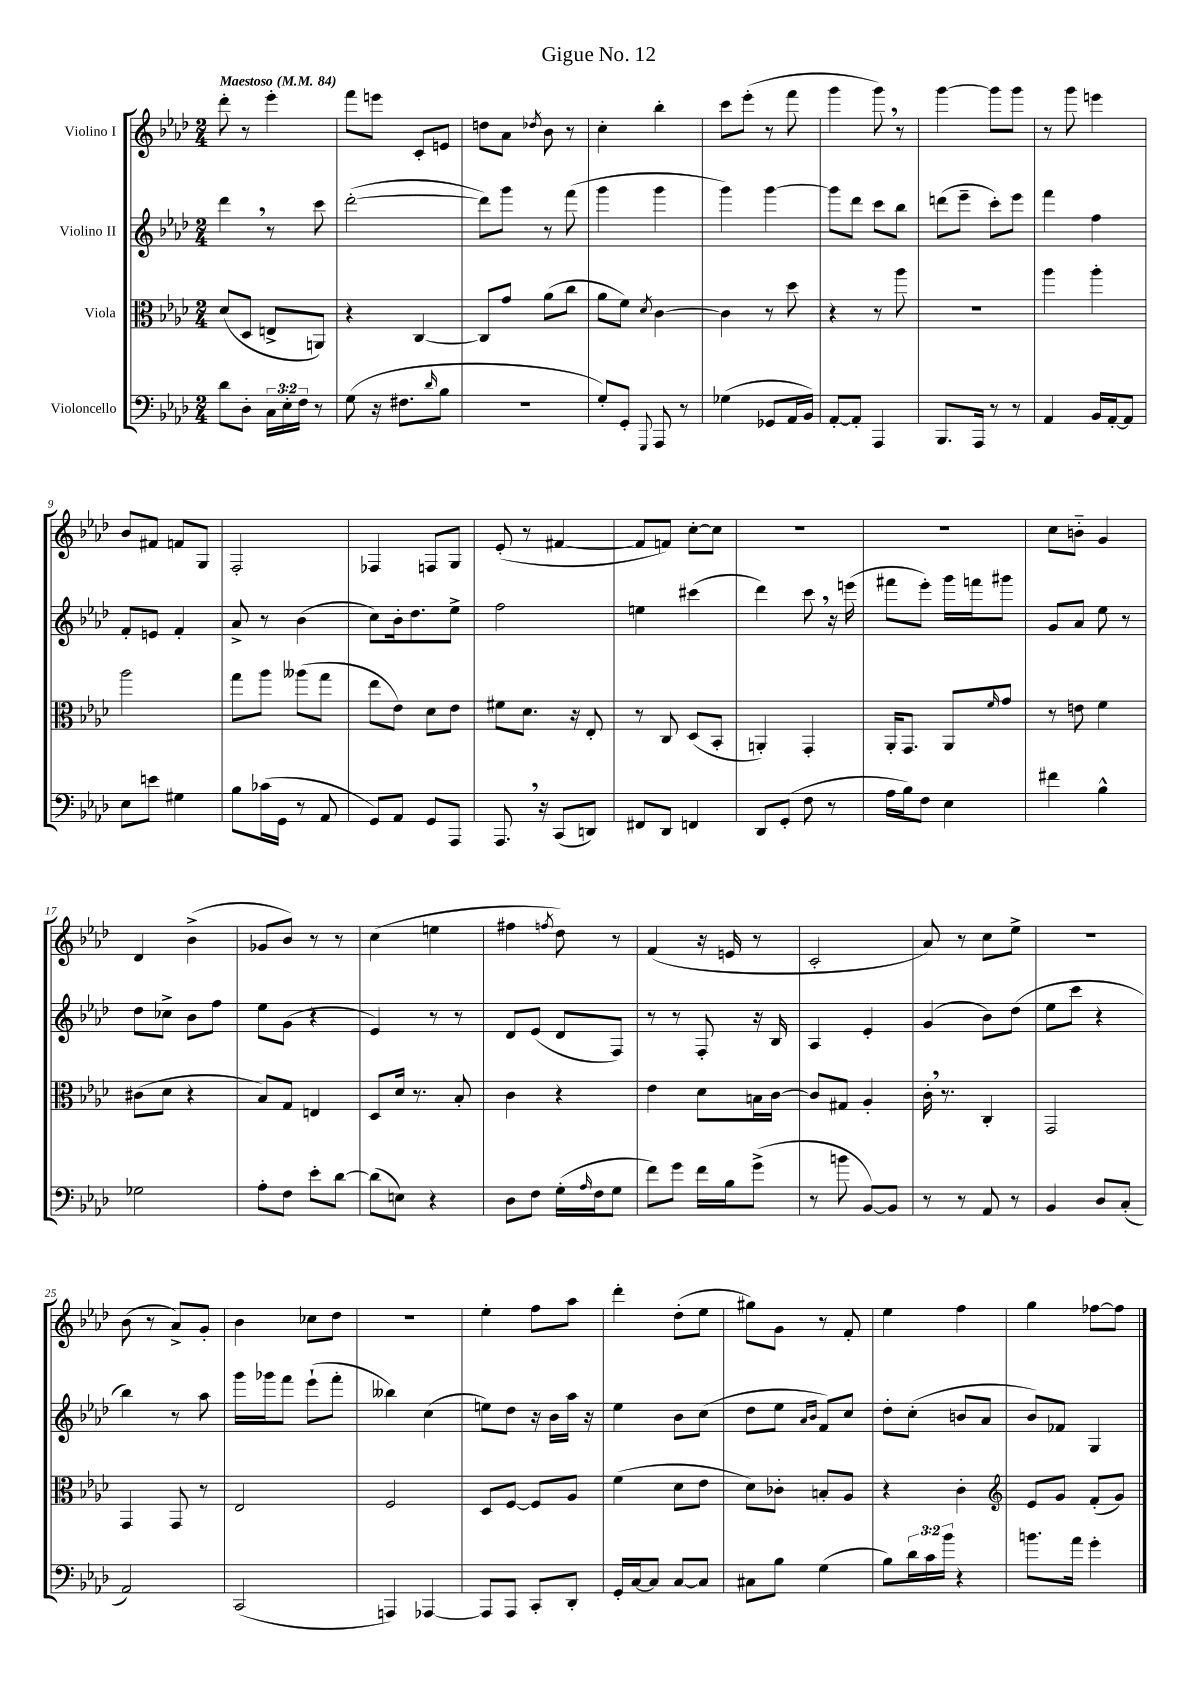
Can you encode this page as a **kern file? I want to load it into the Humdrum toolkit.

**kern	**kern	**kern	**kern
*staff4	*staff3	*staff2	*staff1
*clefF4	*clefC3	*clefG2	*clefG2
*k[b-e-a-d-]	*k[b-e-a-d-]	*k[b-e-a-d-]	*k[b-e-a-d-]
*M2/4	*M2/4	*M2/4	*M2/4
*MM84	*MM84	*MM84	*MM84
8d-	(8d-	4ddd-	8ddd-'
8D-'	8D-	.	8r
24C	8E^	8r	4eee-'
24E-'	.	.	.
24F	.	.	.
8r	8AA)	8ccc	.
=	=	=	=
(8G	4r	([2ddd-'	8fff
16r	.	.	8eee
8.F#	.	.	.
.	[4C	.	8c'
16qqd-	.	.	.
8B-	.	.	8e
=	=	=	=
2r	8C]	8ddd-])	8dd
.	8g	8ggg	8a-
.	.	.	8qdd-
.	(8a-	8r	8b-
.	8cc	(8fff	8r
=	=	=	=
8G')	8a-	4ggg	4cc'
8GG'	8f)	.	.
8qqGGG	8qd-	.	.
8AAA-	[4c	4ggg	4bb-'
8r	.	.	.
=	=	=	=
(4G-	4c]	4ggg)	8ccc
.	.	.	(8eee-'
8GG-	8r	[4ggg	8r
16AA-	8dd-	.	8fff
16BB-)	.	.	.
=	=	=	=
[8AA-'	4r	8ggg]	4ggg
8AA-']	.	8ddd-	.
4AAA-	8r	8ccc	8ggg)
.	8aa-	8bb-	8r
=	=	=	=
8.BBB-	2r	(8ddd	[4ggg
.	.	8eee-~	.
16AAA-	.	.	.
8r	.	8ccc')	8ggg]
8r	.	8eee-	8ggg
=	=	=	=
4AA-	4aa-	4fff	8r
.	.	.	8ggg
16BB-	4aa-'	4ff	4eee
[16AA-'	.	.	.
8AA-]	.	.	.
=	=	=	=
8E-	2aa-	8f'	8b-
8e	.	8e	8f#
4G#	.	4f'	8f
.	.	.	8G
=	=	=	=
8B-	8gg	8a-^	2F'
(16c-	8aa-	8r	.
16GG	.	.	.
8r	(8aa--	(4b-	.
8AA-	8gg	.	.
=	=	=	=
8GG)	8ee-	8cc)	4F-
8AA-	8e-)	16b-'	.
.	.	8.dd-	.
8GG	8d-	.	8F
8AAA-	8e-	8ee-^	8G
=	=	=	=
8.AAA-	8f#	2ff	(8e-'
.	8.d-	.	8r
16r	.	.	.
(8CC	.	.	[4f#
.	16r	.	.
8DD)	8E-'	.	.
=	=	=	=
8FF#	8r	4ee	8f#]
8DD-	8C	.	8f)
4FF	(8D-	(4ccc#	[8cc'
.	8BB-'	.	8cc]
=	=	=	=
8DD-	4AA')	4ddd-)	2r
(8GG'	.	.	.
8F	4GG'	8ccc	.
8r	.	16r	.
.	.	(16eee	.
=	=	=	=
16A-	16AA-'	8fff#	2r
16B-)	8.GG	.	.
8F	.	8eee-')	.
4E-	8AA-	16ggg	.
.	.	16fff	.
.	16qqf	.	.
.	8g	8ggg#	.
=	=	=	=
4f#	8r	8g	8cc
.	8e	8a-	8b'~
4B-^^	4f	8ee-	4g
.	.	8r	.
=	=	=	=
2G-	(8c#	8dd-	4d-
.	8d-	8cc-^	.
.	4r	8b-	(4b-^
.	.	8ff	.
=	=	=	=
8A-'	8B-)	8ee-	8g-
8F	8G	(8g	8b-)
8e-'	4E	4r	8r
[8d-	.	.	8r
=	=	=	=
(8d-]	8D-	4e-)	(4cc
8E)	16d-	.	.
.	8.r	.	.
4r	.	8r	4ee
.	8B-'	8r	.
=	=	=	=
8D-	4c	8d-	4ff#
8F	.	(8e-	.
.	.	.	8qff
(16G'	4r	8d-	8dd-)
16qqA-	.	.	.
16F	.	.	.
8G	.	8F)	8r
=	=	=	=
8f)	4e-	8r	(4f
8g	.	8r	.
16f	8d-	8F'	16r
16B-	.	.	16e
(8g^	16B	16r	8r
.	[16c	16B-	.
=	=	=	=
8r	8c]	4A-	2c'
8b	8G#	.	.
[8BB-)	4A-'	4e-'	.
8BB-]	.	.	.
=	=	=	=
8r	16c'	(4g	8a-)
.	8.r	.	.
8r	.	.	8r
8AA-	4C'	8b-)	8cc
8r	.	(8dd-	8ee-^
=	=	=	=
4BB-	2GG	8ee-	2r
.	.	8ccc	.
8D-	.	4r	.
(8C'	.	.	.
=	=	=	=
2AA-)	4GG	4bb-)	(8b-
.	.	.	8r
.	8GG	8r	8a-^)
.	8r	8aa-	8g'
=	=	=	=
(2CC	2E-	16ggg	4b-
.	.	16ggg-	.
.	.	8fff	.
.	.	(8eee-`	8cc-
.	.	8fff'	8dd-
=	=	=	=
4AAA)	2F	4bb--)	2r
[4AAA-	.	(4cc	.
=	=	=	=
8AAA-]	8D-	8ee)	4ee-'
8AAA-	[8F	8dd-	.
8CC'	8F]	16r	8ff
.	.	16b-	.
8DD-'	8A-	16aa-	8aa-
.	.	16r	.
=	=	=	=
16GG'	(4f	4ee-	4ddd-'
[16C	.	.	.
8C]	.	.	.
[8C	8d-	8b-	(8dd-'
8C]	8e-	(8cc	8ee-
=	=	=	=
8C#	8d-)	8dd-	8gg#)
8B-	8c-'	8ee-	8g
.	.	16qqa-	.
.	.	16qqb-	.
(4G	8B'	8f)	8r
.	8A-	8cc	8f'
=	=	=	=
8B-)	4r	8dd-'	4ee-
24d-	.	(8cc'	.
24c	.	.	.
24b-	.	.	.
4r	4c'	8b	4ff
.	.	8a-	.
=	=	=	=
*	*clefG2	*	*
8.b	8e-	8b-)	4gg
.	8g	8f-	.
16a-	.	.	.
4g'	(8f'	4G	[8ff-
.	8g)	.	8ff-]
==	==	==	==
*-	*-	*-	*-
